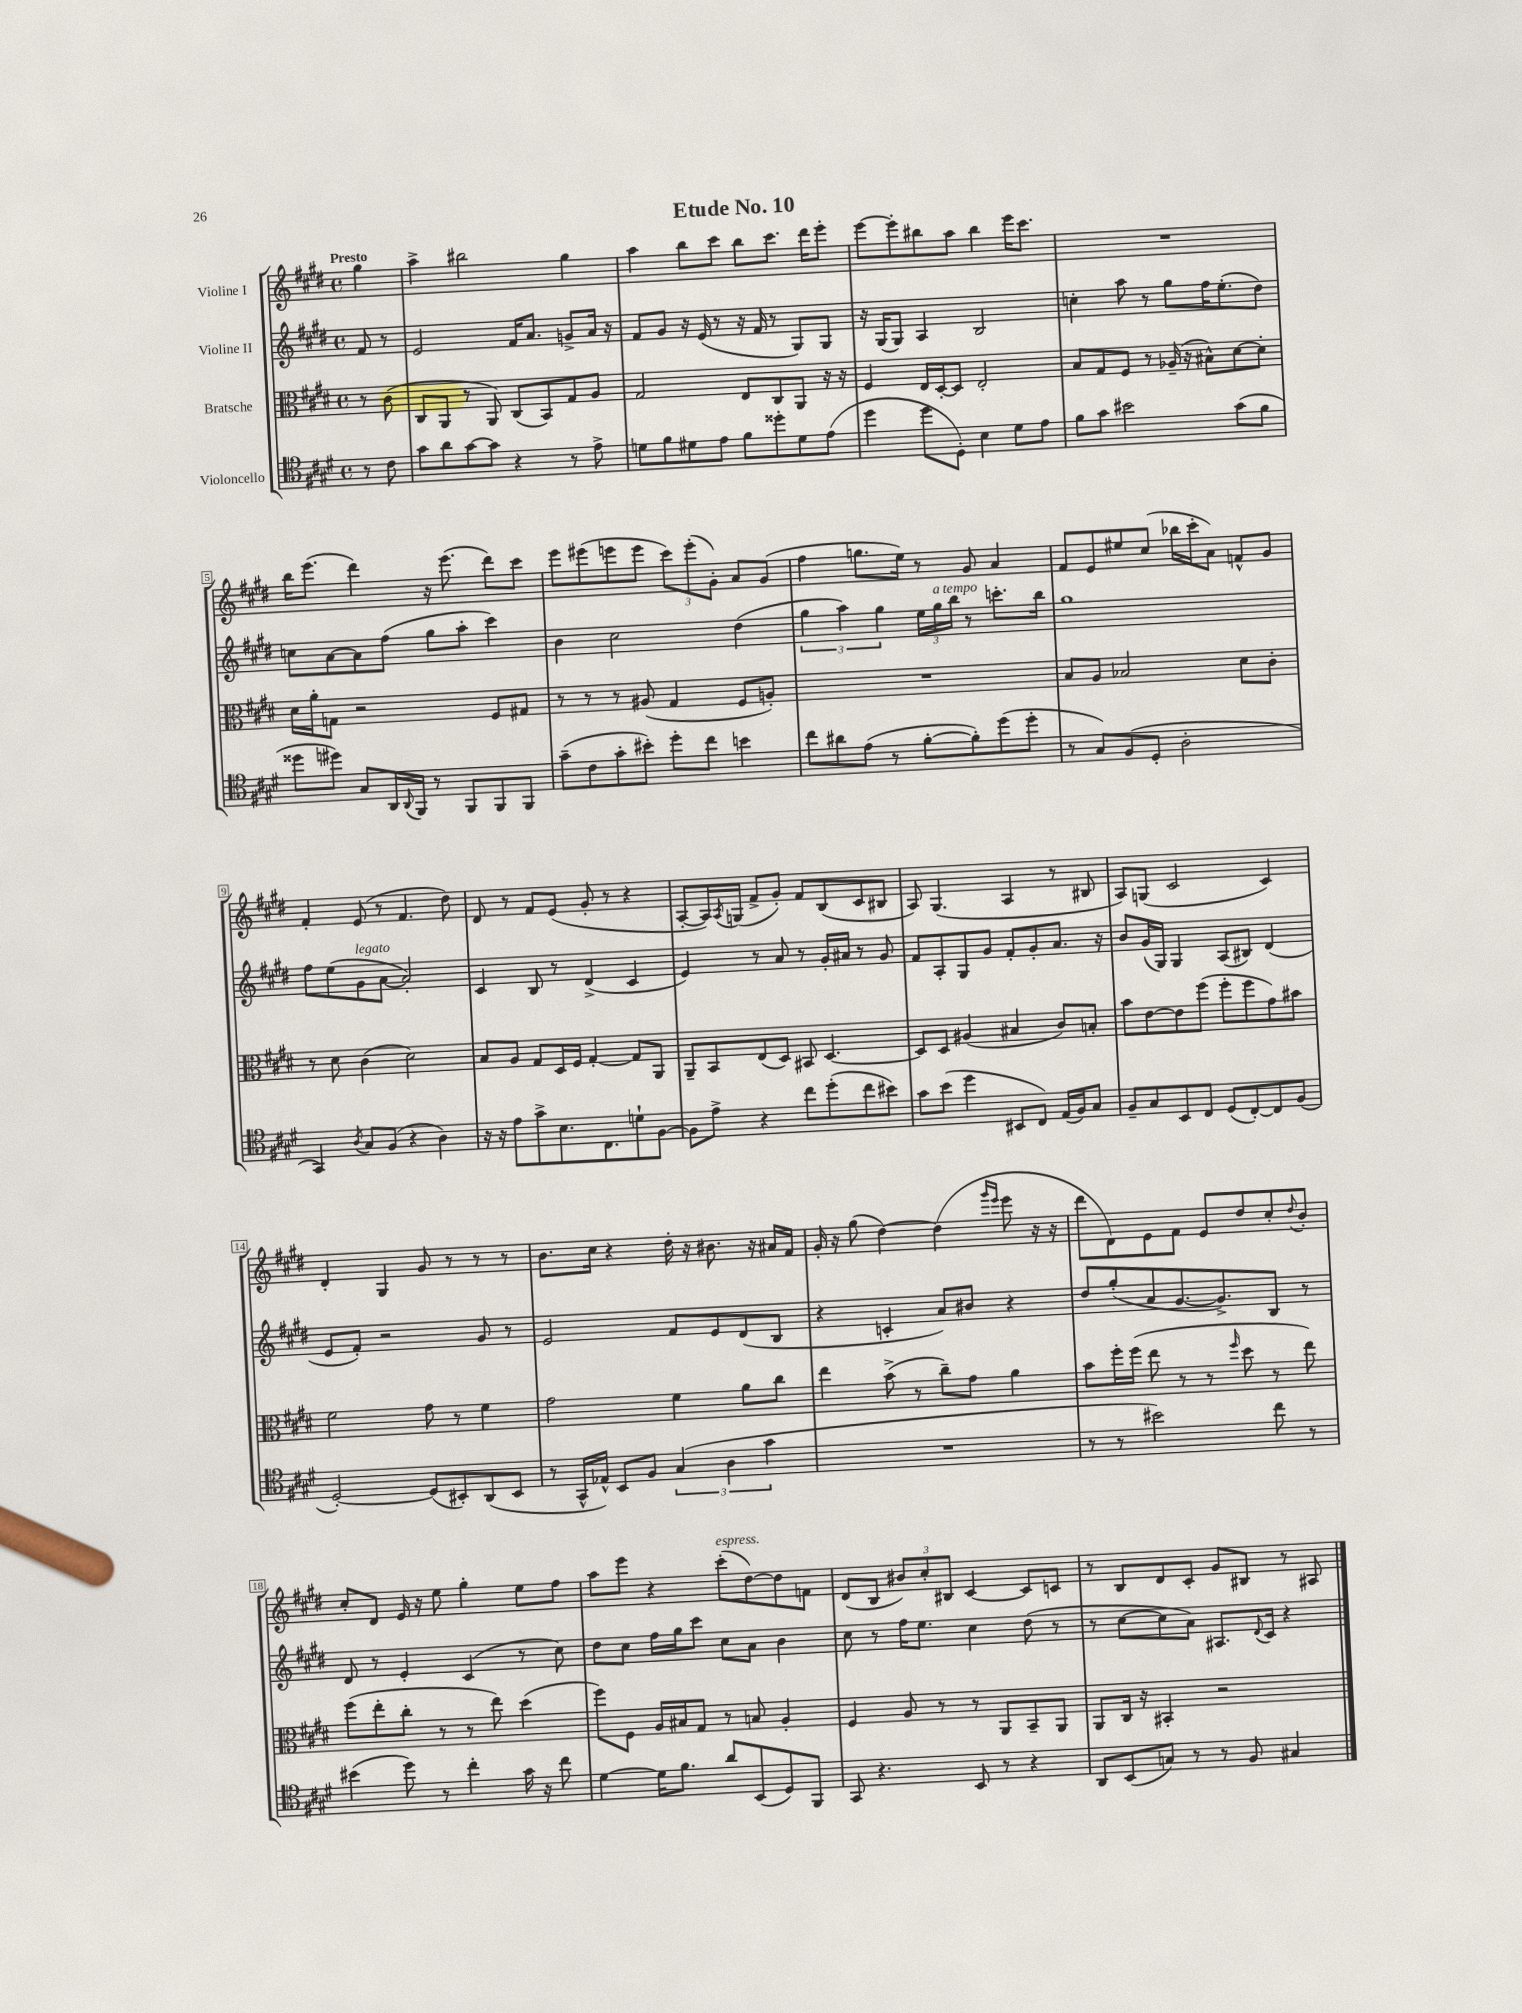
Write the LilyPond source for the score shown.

\header { title = "Etude No. 10" }
<<
\new StaffGroup <<
\new Staff = "s0" \with { instrumentName = "Violine I" } {
    \clef treble \key e \major \defaultTimeSignature \time 4/4 \partial 4 \tempo "Presto"
    gis''4 |
    a''4-> bis''2 gis''4 |
    a''4 b''8 cis'''8 b''8 cis'''8. dis'''16 e'''8-. |
    e'''8~ e'''8-. bis''8 a''8 bis''4 e'''16 cis'''8. |
    R1 |
    b''16 e'''8.( dis'''4) r16 e'''8.( dis'''8) cis'''8 |
    e'''8 eis'''8( e'''8 e'''8 \tuplet 3/2 { cis'''8) e'''8-.( gis'8-.) } a'8 gis'8( |
    fis''4 g''8. e''16) r8 gis'8 a'4 |
    fis'8 e'8 eis''8 cis''8( bes''16 cis'''16-. a'8) f'8-^ gis'8 |
    fis'4-. e'8( r8 fis'4. dis''8) |
    dis'8 r8 fis'8 e'8( gis'8-. r8 r4 |
    a8~-. a16) \acciaccatura { a8 } g16( fis'8-> gis'8-.) fis'8 b8( cis'8 bis8 |
    a8) gis4.( a4 r8 bis8 |
    a8) g8( cis'2 cis'4) |
    dis'4-. gis4 gis'8 r8 r8 r8 |
    b'8. cis''16 r4 dis''16-. r16 bis'8. r16 ais'16 fis'16 |
    gis'16-. r16 gis''8( dis''4~) dis''4( \grace { gis'''16 e'''16 } e'''8 r16 r16 |
    dis'''8 dis'8) e'8 fis'8 e'8 dis''8 cis''8-. \appoggiatura { dis''8 } b'8-. |
    cis''8-. dis'8 e'16 r16 e''8 gis''4-. e''8 fis''8 |
    a''8 e'''8 r4 cis'''8-.^\markup { \italic "espress." }( dis''8~) dis''8 f'8 |
    dis'8( b8 \tuplet 3/2 { bis'8) cis''8-. bis8 } cis'4~ cis'8 c'8 |
    r8 b8 dis'8 cis'8-. gis'8 bis8 r8 ais8 \bar "|." |
}
\new Staff = "s1" \with { instrumentName = "Violine II" } {
    \clef treble \key e \major \defaultTimeSignature \time 4/4 \partial 4
    fis'8 r8 |
    e'2 fis'16 a'8. g'8-> a'16 r16 |
    fis'8 gis'8 r16 e'16( r8 r16 fis'16 r8 gis8) gis8 |
    r16 gis16( gis8) a4 b2 |
    c''4-. a''8 r8 gis''8 fis''16 e''8.-.( dis''8) |
    c''8 a'8~ a'8 fis''8( gis''8 a''8-. cis'''4) |
    b'4 cis''2 dis''4( |
    \tuplet 3/2 { gis''4 a''4) gis''4 } \tuplet 3/2 { e''16 gis''16^\markup { \italic "a tempo" } b''16 } r8 c'''8.-. b''16 |
    gis''1 |
    fis''8 e''8( gis'8^\markup { \italic "legato" } a'8~ a'2-.) |
    cis'4 b8 r8 dis'4->( cis'4 |
    e'4) r8 a'8 r8 gis'16-. ais'16 r8 gis'8 |
    fis'8 a8-. gis8 gis'8 fis'8-. gis'8-. a'8. r16 |
    b'8 gis'16( gis16) gis4 a8( bis8) dis'4( |
    e'8 fis'8-.) r2 gis'8 r8 |
    e'2 fis'8 e'8 dis'8( b8 |
    r4 c'4-. a'8) bis'8 r4 |
    dis''8 gis''8-.( a'8 gis'8.~ gis'8.->) b8 r8 |
    dis'8 r8 e'4-. cis'4( r8 cis''8) |
    dis''8 cis''8 fis''16 gis''16 cis'''8 cis''8 a'8 b'4 |
    cis''8 r8 fis''16 e''8. cis''4 dis''8( r8 |
    r8 cis''8~ cis''8 a'8) ais8. \appoggiatura { dis'8 } cis'16 r4 \bar "|." |
}
\new Staff = "s2" \with { instrumentName = "Bratsche" } {
    \clef alto \key e \major \defaultTimeSignature \time 4/4 \partial 4
    r8 cis'8( |
    cis8 a,8 r8 a,8) cis8( b,8) gis8 a8 |
    gis2 e8 cis8 a,8 r16 r16 |
    fis4 e16 dis16~-. dis8 e2-. |
    b8 gis8 fis8 r8 aes16--( r16 bis8-^) dis'8~ dis'8-. |
    dis'16 a'16-. g8 r2 fis8 gis8 |
    r8 r8 r8 ais8( gis4 fis8 a8-.) |
    R1 |
    b8 a8 bes2 dis'8 cis'8-. |
    r8 dis'8 cis'4( dis'2) |
    b8 a8 gis8 dis16 fis16 gis4~-. gis8 a,8 |
    a,8-- b,8 e8( dis8) bis,8 dis4.~ |
    dis8 dis8 ais4( bis4 cis'8) b8-. |
    b'8 e'8~ e'8 fis''8( fis''8-. fis''8 gis'8) bis'8 |
    fis'2 gis'8 r8 fis'4 |
    gis'2 fis'4 a'8 cis''8 |
    e''4 b'8->( r8 cis''8--) gis'8 a'4 |
    b'8 fis''16-. fis''16( e''8 r8 r8 \grace { fis''16 } dis''8 r8 e''8) |
    fis''8( e''8-. cis''8-. r8 r8 e''8) dis''4( |
    fis''8) fis8 a16 bis16 gis8 r8 b8 a4-. |
    fis4 a8 r8 r8 a,8 b,8-- a,8 |
    a,8 cis16 r16 bis,4-. r2 \bar "|." |
}
\new Staff = "s3" \with { instrumentName = "Violoncello" } {
    \clef tenor \key e \major \defaultTimeSignature \time 4/4 \partial 4
    r8 cis'8 |
    gis'8 a'8 gis'8~ gis'8 r4 r8 e'8-> |
    d'8 fis'8 dis'8 e'8 fis'8 disis''8-. dis'8 e'8( |
    dis''4 dis''8 dis8-.) b4 dis'8 e'8 |
    fis'8 gis'8 bis'2 gis'8( fis'8 |
    disis''8 dis''8) gis8 a,16 \appoggiatura { a,8 } fis,16 r8 fis,8 fis,8 fis,8 |
    gis'8--( cis'8 gis'8-. bis'8-.) dis''8-. cis''8 b'4 |
    cis''8 ais'8 e'8( r8 fis'8~-. fis'8-.) dis''8( dis''8-. |
    r8 gis8) fis8( dis8-. a2-. |
    gis,4) \acciaccatura { a8 } gis8 fis8( r4 a4) |
    r16 r16 e'8 gis'8-> b8. cis8. d'8-! fis8~ |
    fis8 e'8-> r4 cis''8 dis''8-.( cis''8 bis'8) |
    gis'8 b'8( dis''4 bis,8 cis8) e16( fis16) gis8 |
    fis8-- gis8 b,8 cis8 dis8( cis8~-.) cis8 fis8( |
    dis2~-.) dis8( bis,8-.) a,8( bis,8 |
    r8 gis,16-^ ees16-^) b,8 fis8 \tuplet 3/2 { gis4( a4 gis'4 } |
    R1 |
    r8 r8 bis'2) cis''8 r8 |
    bis'4( dis''8) r8 cis''4-. gis'16 r16 cis''8 |
    dis'4~ dis'16 fis'8. a'8 b,8( dis8) fis,8 |
    gis,8 r4. b,8 r8 r4 |
    a,8 b,8( g8) r8 r8 fis8 gis4 \bar "|." |
}
>>
>>
\layout { \context { \Score \override BarNumber.stencil = #(make-stencil-boxer 0.1 0.3 ly:text-interface::print) } }
